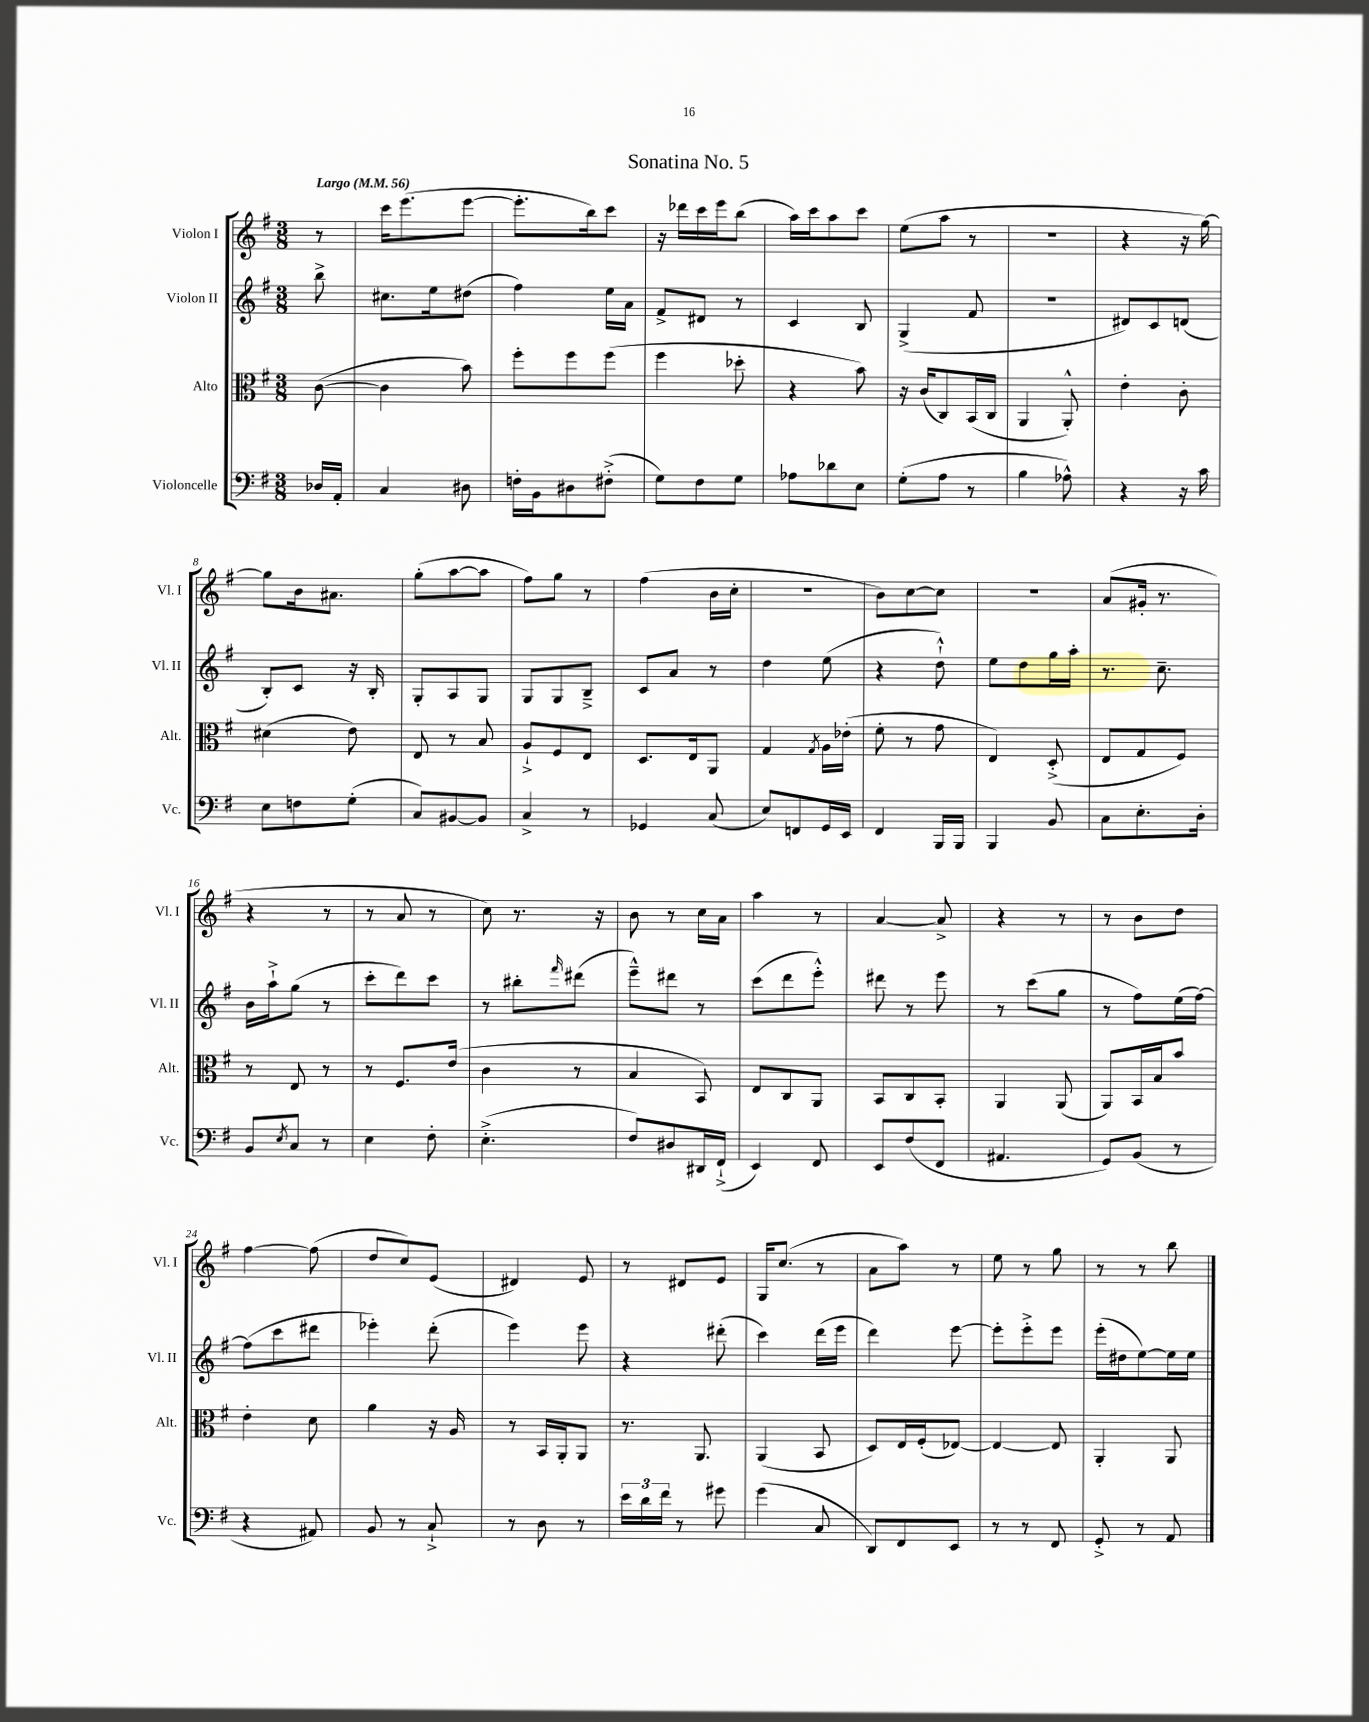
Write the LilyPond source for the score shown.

\header { title = "Sonatina No. 5" }
<<
\new StaffGroup <<
\new Staff = "s0" \with { instrumentName = "Violon I" shortInstrumentName = "Vl. I" } {
    \clef treble \key g \major \numericTimeSignature \time 3/8 \partial 8 \tempo "Largo" 4 = 56
    r8 |
    c'''16 e'''8.( e'''8~ |
    e'''8.-. b''16) c'''8 |
    r16 des'''16 c'''16 e'''16 b''8( |
    a''16) c'''16 a''8 c'''8 |
    e''8( a''8 r8 |
    R4. |
    r4 r16 g''16~) |
    g''8 b'16 ais'8. |
    g''8-.( a''8~ a''8 |
    fis''8) g''8 r8 |
    fis''4( b'16 c''16-. |
    R4. |
    b'8) c''8~ c''8 |
    R4. |
    a'8( gis'16-. r8. |
    r4 r8 |
    r8 a'8 r8 |
    c''8) r8. r16 |
    b'8 r8 c''16 a'16 |
    a''4 r8 |
    a'4~ a'8-> |
    r4 r8 |
    r8 b'8 d''8 |
    fis''4~ fis''8( |
    d''8 c''8) e'8( |
    dis'4) e'8 |
    r8 dis'8 e'8 |
    g16 c''8.( r8 |
    a'8 a''8) r8 |
    e''8 r8 g''8 |
    r8 r8 b''8 \bar "|." |
}
\new Staff = "s1" \with { instrumentName = "Violon II" shortInstrumentName = "Vl. II" } {
    \clef treble \key g \major \numericTimeSignature \time 3/8 \partial 8
    b''8-> |
    cis''8. e''16 dis''8( |
    fis''4) e''16 a'16 |
    fis'8-> dis'8 r8 |
    c'4 b8 |
    g4->( fis'8 |
    R4. |
    dis'8) c'8 d'8( |
    b8-.) c'8 r16 b16-. |
    g8-. a8 g8 |
    g8 g8 b8---> |
    c'8 a'8 r8 |
    d''4 e''8( |
    r4 d''8-!-^) |
    e''8 d''8 g''16 a''16-. |
    r8. c''8.-- |
    b'16 a''16-!-> g''8( r8 |
    c'''8-. d'''8) c'''8 |
    r8 bis''8-. \grace { fis'''16 } dis'''8( |
    e'''8---^) dis'''8 r8 |
    c'''8( d'''8 e'''8-.-^) |
    dis'''8 r8 e'''8 |
    r8 c'''8( g''8 |
    r8 fis''8) e''16( fis''16~) |
    fis''8( c'''8 dis'''8 |
    ees'''4-.) d'''8-.( |
    e'''4) e'''8 |
    r4 dis'''8-.( |
    c'''4) d'''16( e'''16 |
    d'''4) e'''8~ |
    e'''8-. e'''8-.-> e'''8 |
    e'''16-.( dis''16 e''8~) e''16 e''16 \bar "|." |
}
\new Staff = "s2" \with { instrumentName = "Alto" shortInstrumentName = "Alt." } {
    \clef alto \key g \major \numericTimeSignature \time 3/8 \partial 8
    c'8~( |
    c'4 b'8) |
    fis''8-. fis''8 fis''8( |
    fis''4 des''8-. |
    r4 b'8) |
    r16 c'16( c8) b,16( c16 |
    a,4 a,8-.-^) |
    e'4-. c'8-. |
    dis'4( e'8) |
    e8 r8 b8 |
    a8-!-> fis8 e8 |
    d8. e16 a,8 |
    g4 \acciaccatura { g8 } a16 ees'16-.( |
    fis'8-. r8 g'8 |
    e4) d8-.->( |
    e8 g8 fis8) |
    r8 e8 r8 |
    r8 fis8. e'16( |
    c'4 r8 |
    b4 b,8) |
    e8 c8 a,8 |
    b,8 c8 b,8-. |
    a,4 a,8( |
    a,8) b,16 b16 b'8 |
    e'4-. d'8 |
    a'4 r16 a16 |
    r8 b,16 a,16-. a,8 |
    r8. a,8. |
    a,4( b,8 |
    d8) e16 fis16-.( ees8~) |
    ees4~ ees8 |
    a,4-. a,8 \bar "|." |
}
\new Staff = "s3" \with { instrumentName = "Violoncelle" shortInstrumentName = "Vc." } {
    \clef bass \key g \major \numericTimeSignature \time 3/8 \partial 8
    des16 a,16-. |
    c4 dis8 |
    f16-. b,16 dis8 fis8-.->( |
    g8) fis8 g8 |
    aes8 des'8 e8 |
    g8-.( a8 r8 |
    b4 aes8-^) |
    r4 r16 c'16 |
    e8 f8 g8-.( |
    c8) bis,8~ bis,8 |
    c4-> r8 |
    ges,4 c8( |
    e8) f,8 g,16 e,16 |
    fis,4 b,,16 b,,16 |
    b,,4 b,8 |
    c8 e8.-. d16-. |
    b,8 \acciaccatura { e8 } c8 r8 |
    e4 fis8-. |
    e4.-.->( |
    fis8) dis8 dis,16 fis,16-!->( |
    e,4) fis,8 |
    e,8 fis8( fis,8 |
    ais,4. |
    g,8) b,8( r8 |
    r4 ais,8) |
    b,8 r8 c8-!-> |
    r8 d8 r8 |
    \tuplet 3/2 { e'16 d'16 fis'16 } r8 gis'8 |
    g'4( c8 |
    d,8) fis,8 e,8 |
    r8 r8 fis,8 |
    g,8-.-> r8 a,8 \bar "|." |
}
>>
>>
